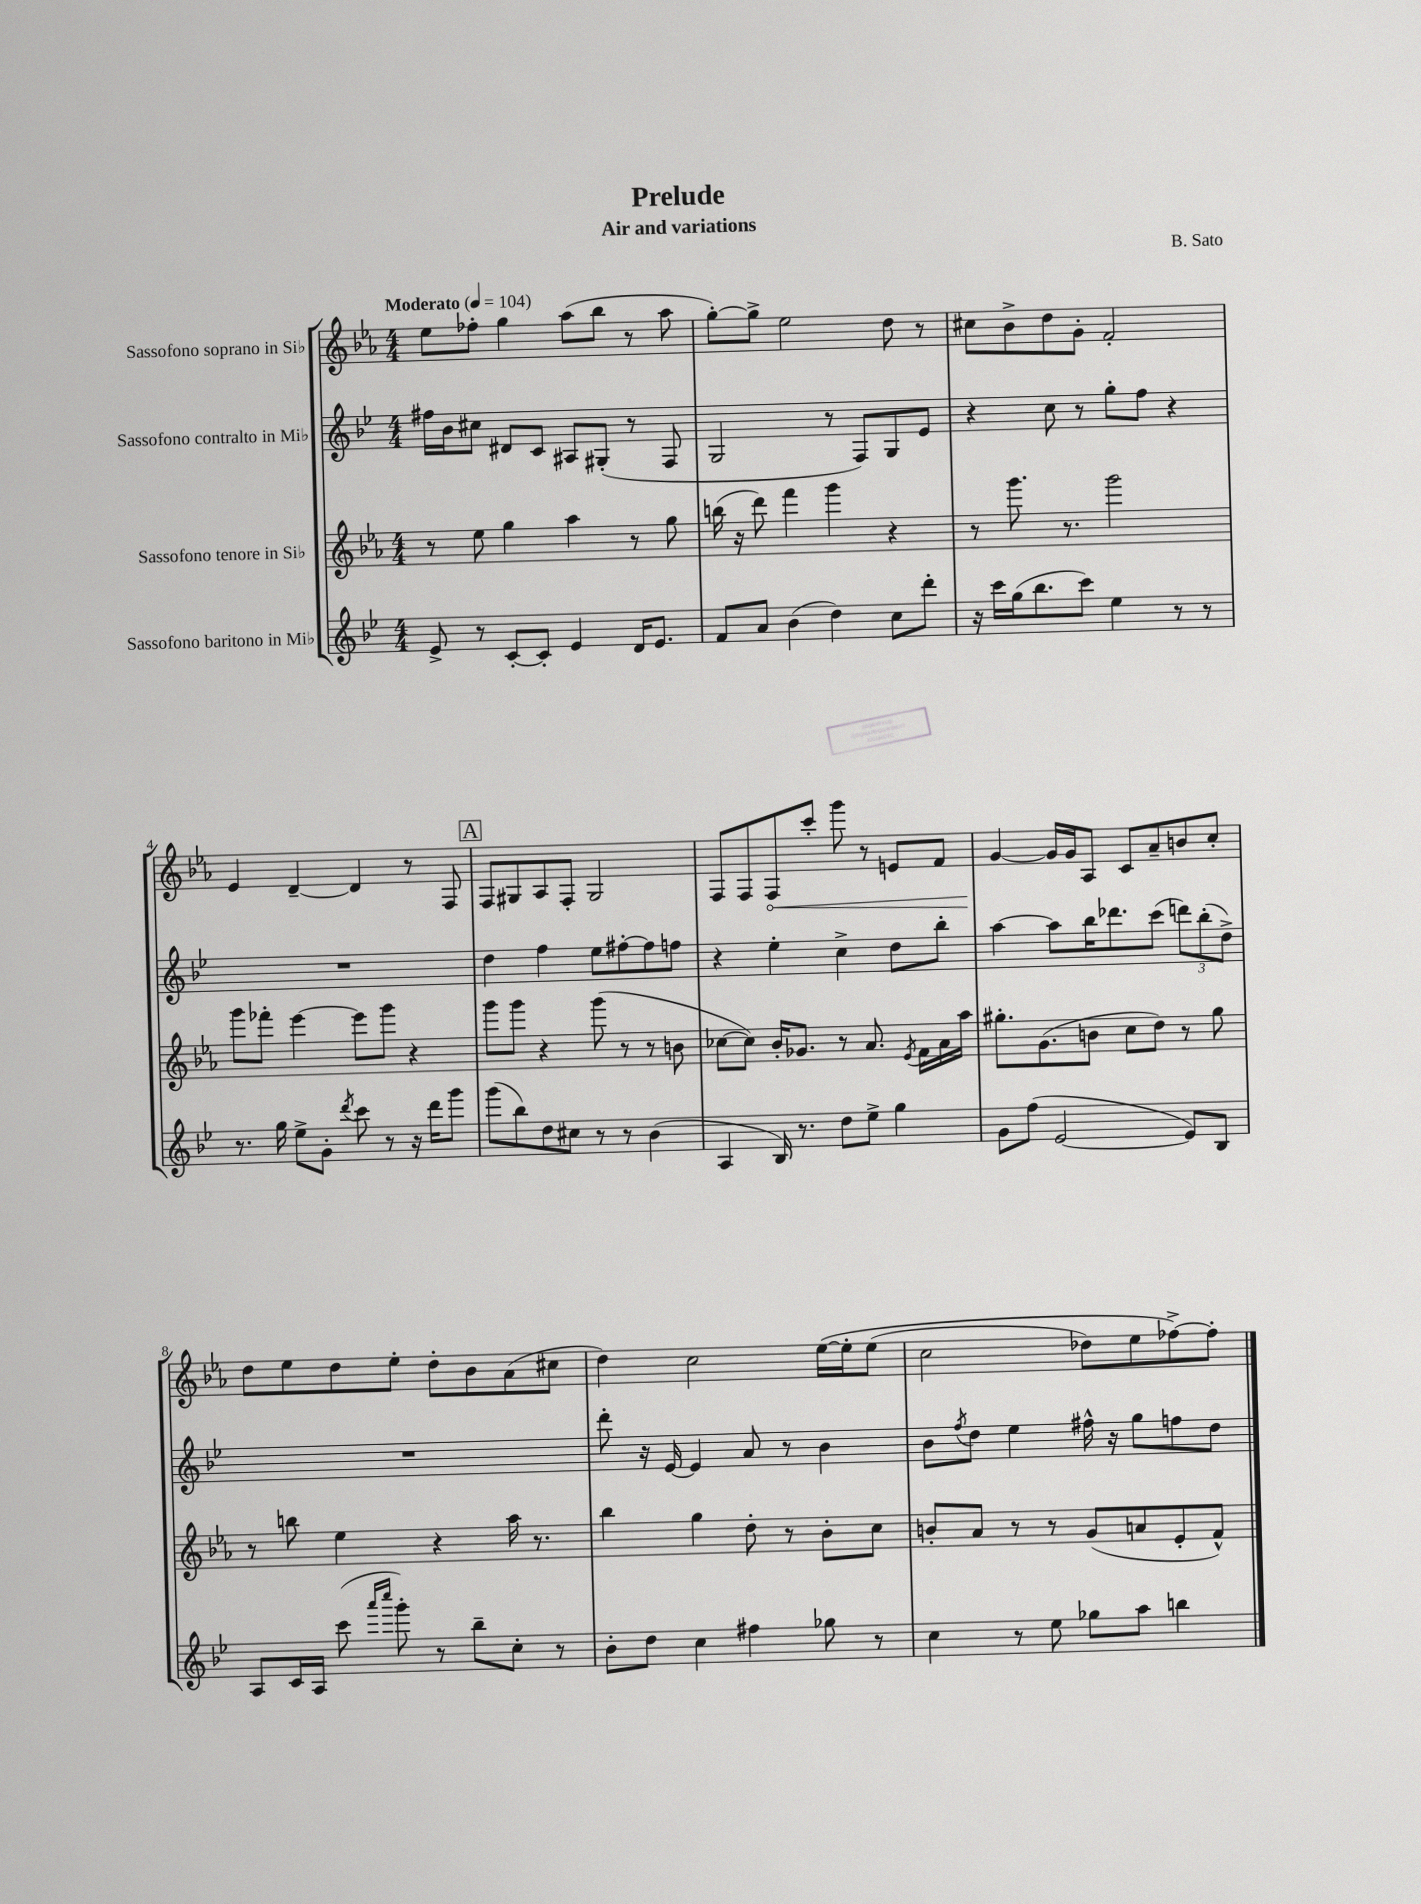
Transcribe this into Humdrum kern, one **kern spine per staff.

**kern	**kern	**kern	**kern
*staff4	*staff3	*staff2	*staff1
*clefG2	*clefG2	*clefG2	*clefG2
*k[b-e-]	*k[b-e-a-]	*k[b-e-]	*k[b-e-a-]
*M4/4	*M4/4	*M4/4	*M4/4
*MM104	*MM104	*MM104	*MM104
8e-^/	8r	16ff#\LL	8ee-\L
.	.	16b-\J	.
8r	8ee-\	8cc#\J	8ff-'\J
[8c'/L	4gg\	8d#/L	4gg\
8c'/]J	.	8c/J	.
4e-/	4aa-\	8A#/L	(8aa-\L
.	.	(8G#'/J	8bb-\J
16d/LK	8r	8r	8r
8.e-/J	.	.	.
.	8gg\	8F/	8aa-\
=	=	=	=
8f/L	(16bb\	2G/	[8gg'\L)
.	16r	.	.
8a/J	8ddd\)	.	8gg^\]J
(4b-\	4fff\	.	2ee-\
4dd\)	4ggg\	8r	.
.	.	8F/L)	.
8cc\L	4r	8G/	8dd\
8ddd'\J	.	8e-/J	8r
=	=	=	=
16r	8r	4r	8cc#\L
16ccc\LL	.	.	.
(16gg\J	8.ggg\	.	8b-^\
8.bb-\	.	.	.
.	.	8cc\	8dd\
.	8.r	.	.
8ccc\J)	.	8r	8g'\J
4ee-\	2ggg\	8gg'\L	2f'/
.	.	8ff\J	.
8r	.	4r	.
8r	.	.	.
=	=	=	=
8.r	8ggg\L	1r	4e-/
.	8fff-'\J	.	.
16gg\	.	.	.
8ee-^\L	[4eee-\	.	[4d~/
8g'\J	.	.	.
8qddd/	.	.	.
8ccc\	8eee-\]L	.	4d/]
8r	8ggg\J	.	.
16r	4r	.	8r
16ddd\LK	.	.	.
8ggg\J	.	.	8F/
=	=	=	=
(8ggg\L	8ggg\L	4dd\	8F/L
8bb-\)	8ggg\J	.	8G#/
8dd\	4r	4ff\	8A-/
8cc#\J	.	.	8F'/J
8r	(8ggg\	8ee-\L	2G#/
8r	8r	[8ff#'\	.
(4b-\	8r	8ff#\]	.
.	8b\	8ff\J	.
=	=	=	=
4A/	[8cc-\L	4r	8F/L
.	8cc-\]J)	.	8F/
16B-/)	16b-'/LK	4ee-'\	8F/
8.r	8.g-/J	.	.
.	.	.	8ccc'/J
8dd\L	8r	4cc^\	8ggg\
8ee-^\J	8.a-/	.	8r
4gg\	.	8dd\L	8e/L
.	8qe-/	.	.
.	16f\LL	.	.
.	16a-\	8bb-'\J	8f/J
.	16aa-\JJ	.	.
=	=	=	=
8g\L	8.gg#'\L	[4aa\	[4g/
(8ff\J	.	.	.
.	(8.g\	.	.
[2e-/	.	8aa\]L	16g/]LL
.	.	.	16g/J
.	8b\J	16bb-\K	8A-/J
.	.	8.ddd-\	.
.	8cc\L	.	8c/L
.	8dd\J)	(8ccc\J	8a-~/
8e-/]L)	8r	12ddd\L)	8b/
.	.	(12bb-'\	.
8B-/J	8gg#\	.	8cc'/J
.	.	12dd^\J)	.
=	=	=	=
8A/L	8r	1r	8dd\L
16c/L	8bb\	.	8ee-\
16A/JJ	.	.	.
(8ccc\	4ee-\	.	8dd\
16qqaaa/LL	.	.	.
16qqcccc/JJ	.	.	.
8ggg'\)	.	.	8ee-'\J
8r	4r	.	8dd'\L
8bb-~\L	.	.	8b-\
8cc'\J	16aa-\	.	(8a-\
.	8.r	.	.
8r	.	.	8cc#\J
=	=	=	=
8b-'\L	4bb-\	8ddd'\	4dd\)
8dd\J	.	16r	.
.	.	[16e-/	.
4cc\	4gg\	4e-/]	2cc\
4ff#\	8dd'\	8a/	.
.	8r	8r	.
8gg-\	8b-'\L	4b-\	&([16ee-\LL
.	.	.	16ee-'\]J
8r	8cc\J	.	(8ee-\J
=	=	=	=
4cc\	8b'/L	8b-\L	2cc\
.	.	8qff/	.
.	8a-/J	8dd\J	.
8r	8r	4ee-\	.
8ee-\	8r	.	.
8gg-\L	(8g/L	16ff#^^\	8dd-\L)
.	.	16r	.
8aa\J	8a/	8gg\L	8ee-\
4bb\	8e-'/	8ff\	[8ff-^\&)
.	8f^^/J)	8dd\J	8ff-'\]J
==	==	==	==
*-	*-	*-	*-
